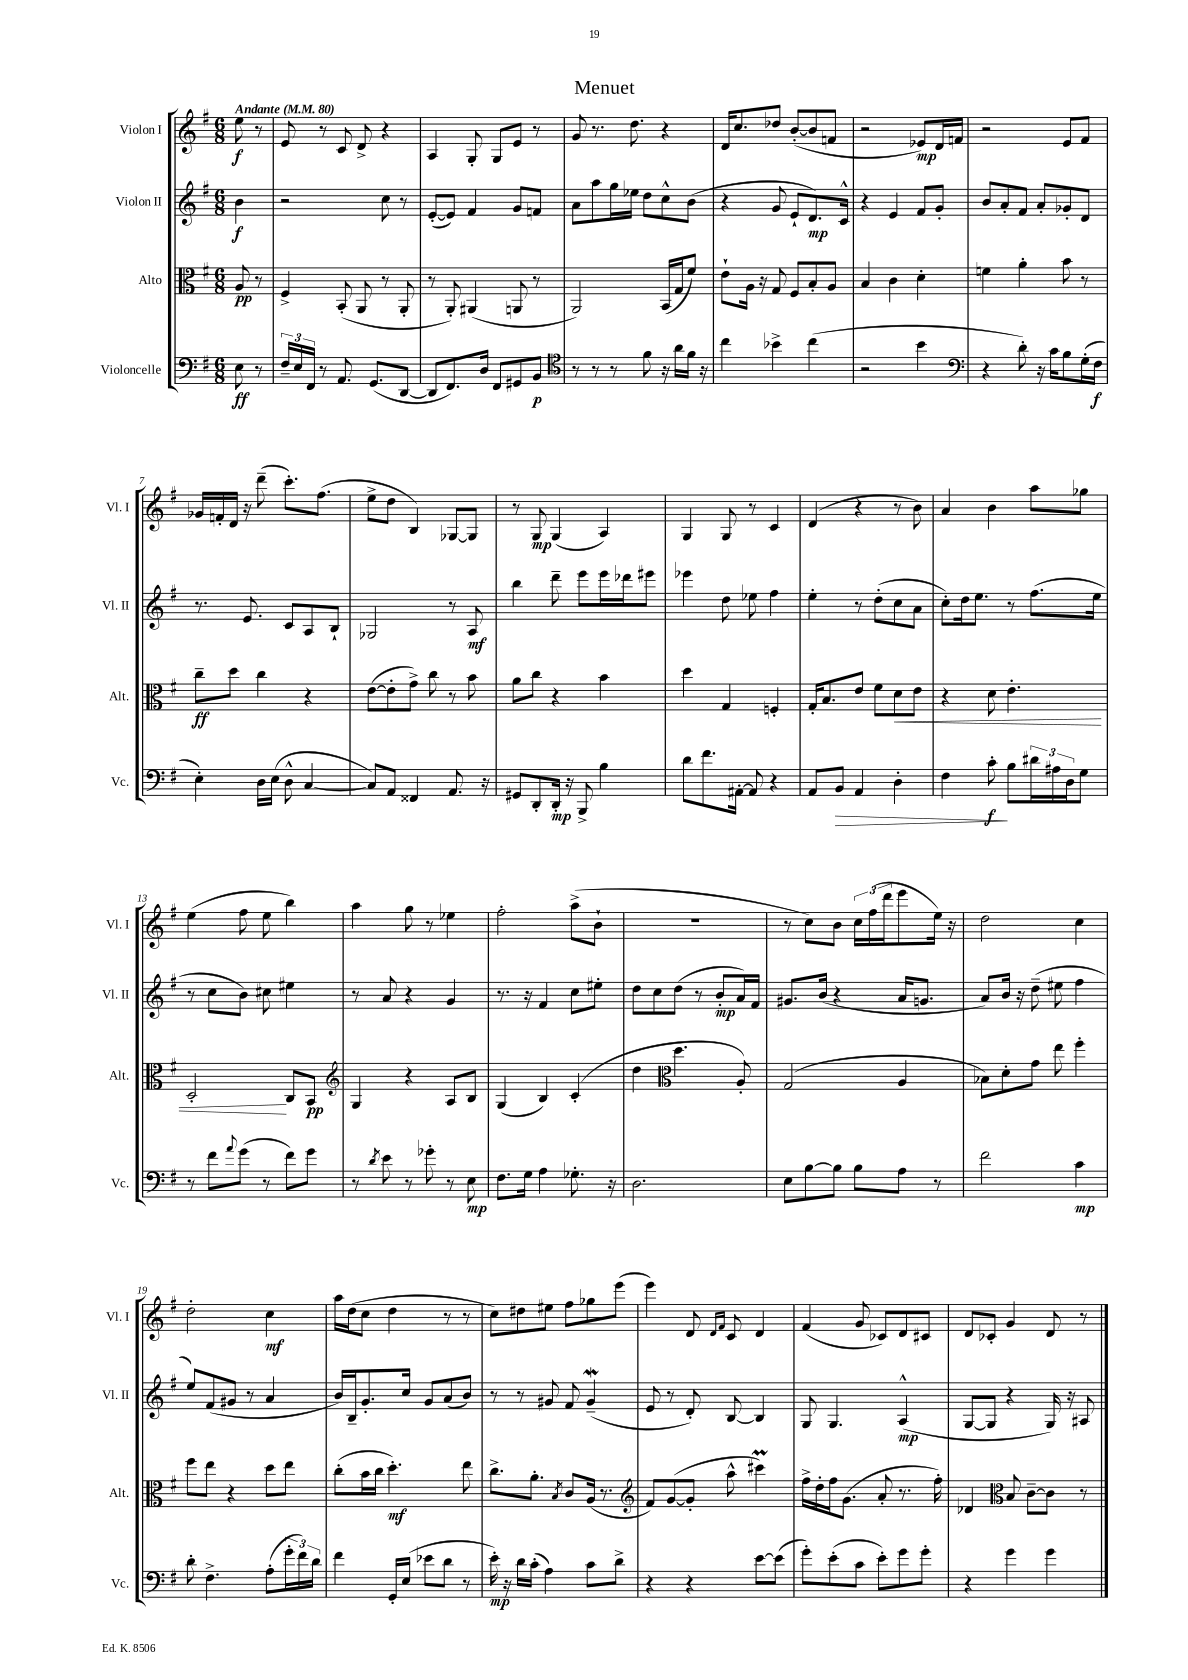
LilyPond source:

\header { title = "Menuet" }
<<
\new StaffGroup <<
\new Staff = "s0" \with { instrumentName = "Violon I" shortInstrumentName = "Vl. I" } {
    \clef treble \key g \major \numericTimeSignature \time 6/8 \partial 4 \tempo "Andante" 4 = 80
    e''8\f r8 |
    e'8 r8 c'8 d'8-> r4 |
    a4 g8-. g8 e'8 r8 |
    g'8 r8. d''8. r4 |
    d'16 c''8. des''8 b'8~-.( b'8 f'8 |
    r2 ees'8\mp) d'16 f'16 |
    r2 e'8 fis'8 |
    ges'16 f'16-. d'16 r16 d'''8--( c'''8.-.) fis''8.( |
    e''8-> d''8 b4) ges8~ ges8 |
    r8 g8\mp g4( a4) |
    g4 g8 r8 c'4 |
    d'4( r4 r8 b'8) |
    a'4 b'4 a''8 ges''8 |
    e''4( fis''8 e''8 b''4) |
    a''4 g''8 r8 ees''4 |
    fis''2-. a''8->( b'8-! |
    R2. |
    r8 c''8) b'8 \tuplet 3/2 { c''16 fis''16( d'''16 } e'''8 e''16) r16 |
    d''2 c''4 |
    d''2-. c''4\mf |
    a''16 d''16( c''8 d''4 r8 r8 |
    c''8) dis''8 eis''8 fis''8 ges''8 e'''8( |
    e'''4) d'8 \grace { d'16 fis'16 } c'8 d'4 |
    fis'4( g'8 ces'8) d'8 cis'8 |
    d'8 ces'8-. g'4 d'8 r8 \bar "|." |
}
\new Staff = "s1" \with { instrumentName = "Violon II" shortInstrumentName = "Vl. II" } {
    \clef treble \key g \major \numericTimeSignature \time 6/8 \partial 4
    b'4\f |
    r2 c''8 r8 |
    e'8~-.( e'8) fis'4 g'8 f'8 |
    a'8 a''8 g''16 ees''16 d''8 c''8-^ b'8( |
    r4 g'8 e'8-! d'8.\mp) c'16-^ |
    r4 e'4 fis'8 g'8-. |
    b'8 a'8-. fis'8 a'8-. ges'8-. d'8 |
    r8. e'8. c'8 a8 b8-! |
    ges2 r8 a8\mf |
    b''4 d'''8-- e'''8 e'''16 des'''16 eis'''8 |
    ees'''4 d''8 ees''8 fis''4 |
    e''4-. r8 d''8-.( c''8 a'8 |
    c''8-.) d''16 e''8. r8 fis''8.( e''16 |
    r8 c''8 b'8) cis''8 eis''4 |
    r8 a'8 r4 g'4 |
    r8. r16 fis'4 c''8 eis''8-. |
    d''8 c''8 d''8( r8 b'8-.\mp a'16) fis'16 |
    gis'8. b'16( r4 a'16 g'8. |
    a'8) b'16 r16 d''8--( eis''8 fis''4 |
    e''8) fis'8( gis'8 r8 a'4 |
    b'16) b16-- g'8.-. c''16 g'8 a'8( b'8) |
    r8 r8 gis'8 fis'8 gis'4--\mordent( |
    e'8 r8 d'8-.) b8~ b4 |
    g8 g4. a4-^\mp( |
    g8~ g8 r4 g16) r16 ais8 \bar "|." |
}
\new Staff = "s2" \with { instrumentName = "Alto" shortInstrumentName = "Alt." } {
    \clef alto \key g \major \numericTimeSignature \time 6/8 \partial 4
    a8\pp r8 |
    fis4-> b,8-.( a,8 r8 a,8-. |
    r8 a,8-.) ais,4( a,8 r8 |
    a,2) b,16( g16 fis'8) |
    e'8-! a16 r16 g8 fis8 b8-. a8 |
    b4 c'4 d'4-. |
    f'4 a'4-. b'8 r8 |
    c''8--\ff d''8 c''4 r4 |
    e'8~( e'8-. g'8->) c''8 r8 b'8 |
    a'8 c''8 r4 b'4 |
    d''4 g4 f4-. |
    g16-. b8. e'8 fis'8 d'8\< e'8 |
    r4 d'8 e'4.-. |
    d2-.\! c8 b,8\pp |
    \clef treble g4 r4 a8 b8 |
    g4( b4) c'4-.( |
    d''4 \clef alto d''4. a8-.) |
    g2( a4 |
    bes8) d'8-. g'8 e''8 fis''4-. |
    fis''8 e''8 r4 d''8 e''8 |
    c''8-.( b'16 c''16 d''4.-.\mf) e''8 |
    c''8.-> a'8.-. \acciaccatura { b8 } c'8 a16( r8. |
    \clef treble fis'8) g'8~( g'8-. a''8-^ cis'''4\prall) |
    fis''16-> d''16-. fis''16 g'8.( a'8-. r8. fis''16-.) |
    des'4 \clef alto b8 c'8~-- c'8 r8 \bar "|." |
}
\new Staff = "s3" \with { instrumentName = "Violoncelle" shortInstrumentName = "Vc." } {
    \clef bass \key g \major \numericTimeSignature \time 6/8 \partial 4
    e8\ff r8 |
    \tuplet 3/2 { fis16-- e16 fis,16 } r8 a,8. g,8.( d,8~ |
    d,8 fis,8.) d16 fis,8 gis,8 b,8\p |
    \clef tenor r8 r8 r8 fis'8 r16 a'16 fis'16 r16 |
    c''4 bes'4-> c''4( |
    r2 b'4 |
    \clef bass r4 d'8-.) r16 c'16 b8 g16-.( fis16\f |
    e4-.) d16 e16( d8-^ c4~ |
    c8) a,8 fisis,4 a,8. r16 |
    gis,8 d,8-. d,16-.\mp r16 b,,8-> b4 |
    d'8 fis'8. ais,16~-. ais,8 r4 |
    a,8 b,8\> a,4 d4-. |
    fis4 c'8-.\f\! b8 \tuplet 3/2 { dis'16 ais16 d16 } g8 |
    r8 fis'8 \appoggiatura { a'8 } g'8( r8 fis'8) g'8 |
    r8 \acciaccatura { d'8 } e'8 r8 ges'8-. r8 e8\mp |
    fis8. g16 a4 ges8.-. r16 |
    d2. |
    e8 b8~ b8 b8 a8 r8 |
    fis'2 c'4\mp |
    d'8-. fis4.-> a8-.( \tuplet 3/2 { g'16-. fis'16) d'16 } |
    fis'4 g,16-. e16( ees'8 d'8 r8 |
    e'16-.\mp) r16 d'16 c'16-.( a4) c'8 d'8-> |
    r4 r4 e'8~ e'8( |
    g'8-.) e'8-.( c'8 e'8-.) g'8 g'8-. |
    r4 g'4 g'4 \bar "|." |
}
>>
>>
